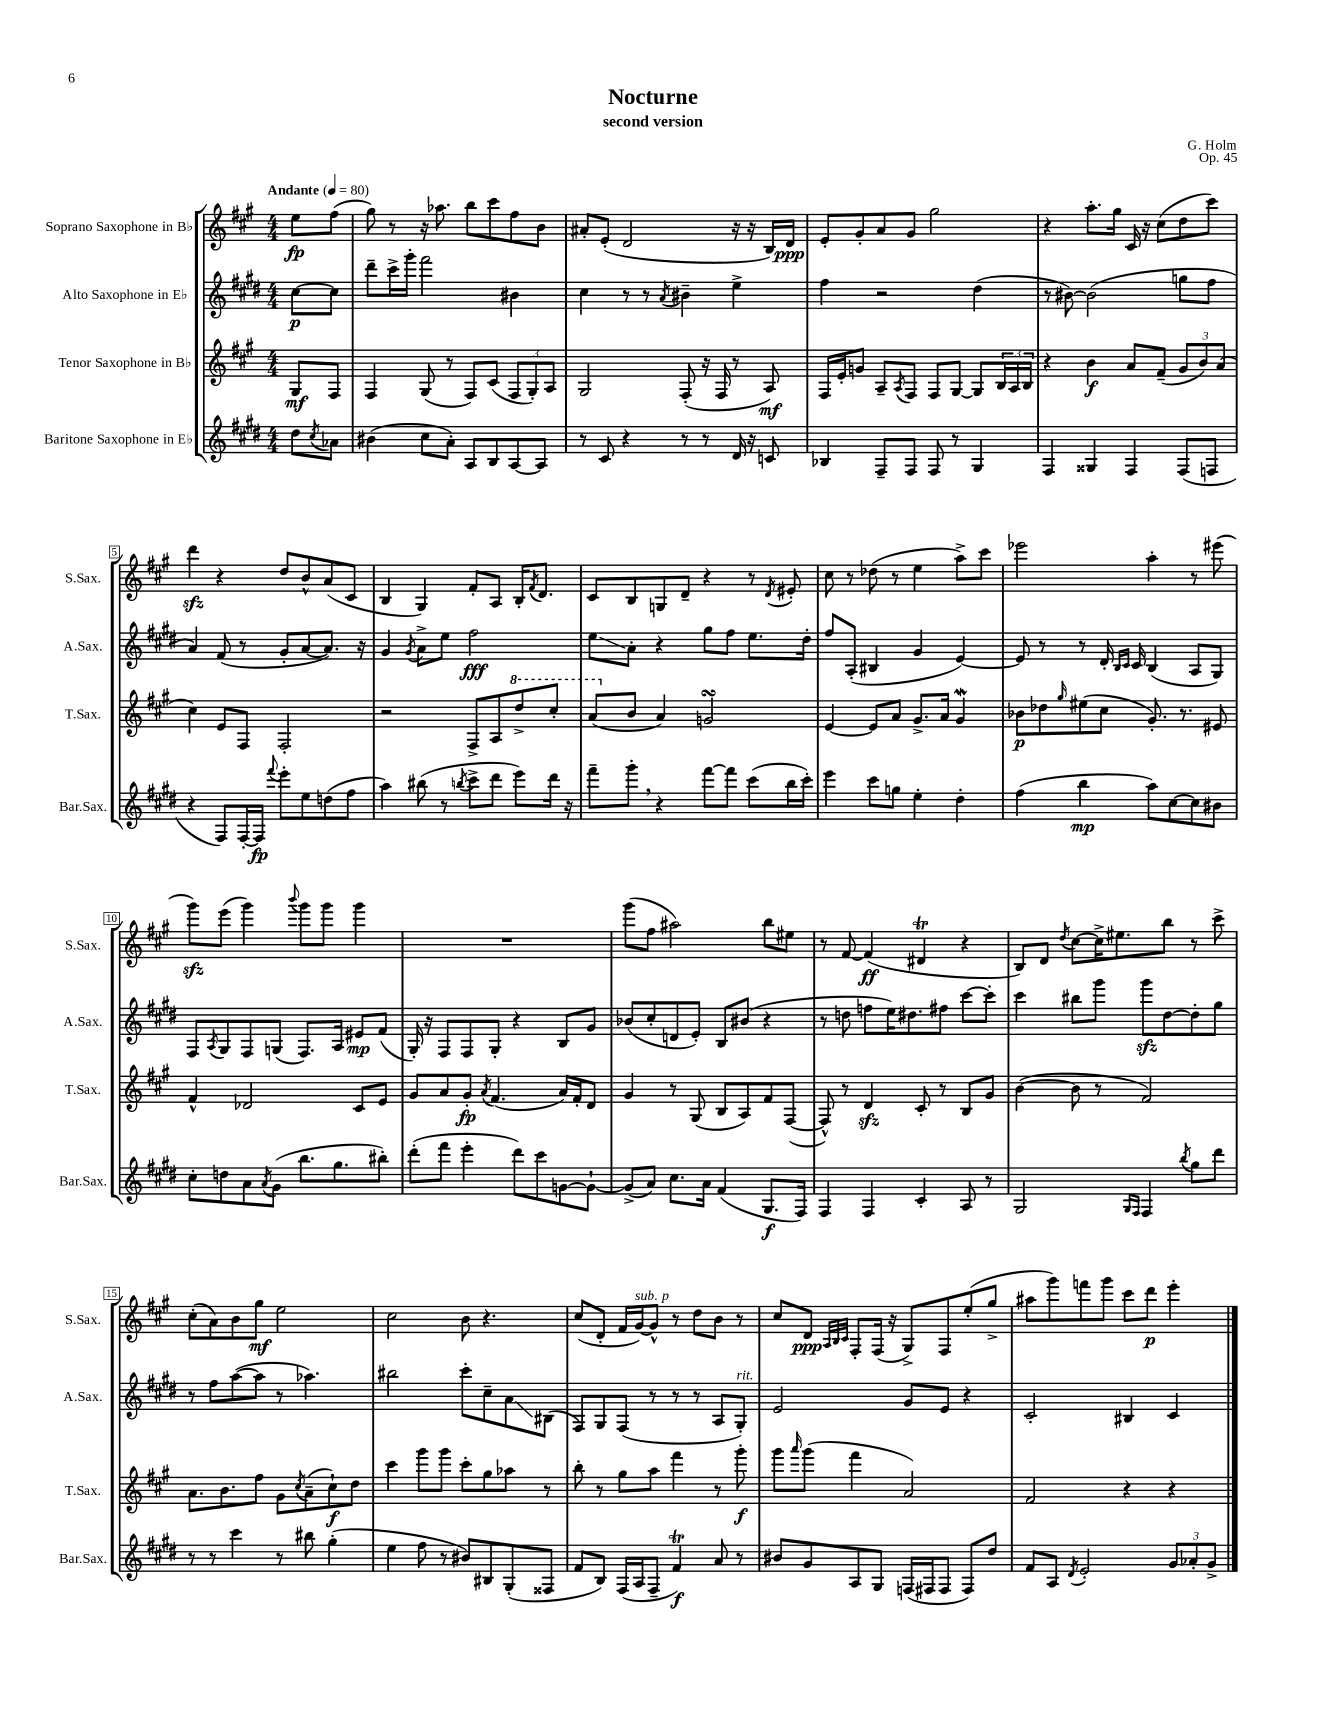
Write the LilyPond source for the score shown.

\header { title = "Nocturne" composer = "G. Holm" subtitle = "second version" opus = "Op. 45" }
<<
\new StaffGroup <<
\new Staff = "s0" \with { instrumentName = "Soprano Saxophone in Bb" shortInstrumentName = "S.Sax." } {
    \clef treble \key a \major \numericTimeSignature \time 4/4 \partial 4 \tempo "Andante" 4 = 80
    e''8\fp fis''8( |
    gis''8) r8 r16 aes''8. b''8 cis'''8 fis''8 b'8 |
    ais'8-. e'8-.( d'2 r16 r16 b16) d'16\ppp |
    e'8-. gis'8-. a'8 gis'8 gis''2 |
    r4 a''8.-. gis''16 cis'16 r16 cis''8( d''8 cis'''8) |
    d'''4\sfz r4 d''8 b'8-^ a'8( cis'8 |
    b4 gis4) fis'8-. a8 b16-. \acciaccatura { fis'8 } d'8. |
    cis'8 b8 g8 d'8-- r4 r8 \acciaccatura { d'8 } eis'8-. |
    cis''8 r8 des''8( r8 e''4 a''8->) cis'''8 |
    ees'''2 a''4-. r8 eis'''8( |
    gis'''8\sfz) e'''8( gis'''4) \appoggiatura { b'''8 } gis'''8 gis'''8 gis'''4 |
    R1 |
    gis'''8( fis''8 ais''2) b''8 eis''8 |
    r8 fis'8~ fis'4\ff( dis'4\trill r4 |
    b8) d'8 \acciaccatura { d''8 } cis''8~ cis''16-> eis''8. b''8 r8 cis'''8-> |
    cis''8-.( a'8) b'8 gis''8\mf e''2 |
    cis''2 b'8 r4. |
    cis''8( d'8-. fis'16 gis'16~^\markup { \italic "sub. p" }) gis'8-^ r8 d''8 b'8 r8 |
    cis''8 d'8\ppp \grace { a32 b32 cis'32 } fis8-. fis16( r16 gis8->) fis8 e''8-.( gis''8-> |
    ais''8 gis'''8) f'''8 gis'''8 cis'''8 d'''8\p e'''4-. \bar "|." |
}
\new Staff = "s1" \with { instrumentName = "Alto Saxophone in Eb" shortInstrumentName = "A.Sax." } {
    \clef treble \key e \major \numericTimeSignature \time 4/4 \partial 4
    cis''8~\p cis''8 |
    dis'''8-- cis'''16-> gis'''16-. fis'''2 bis'4 |
    cis''4 r8 r8 \acciaccatura { a'8 } bis'4-- e''4-> |
    fis''4 r2 dis''4( |
    r8 bis'8~) bis'2( g''8 fis''8 |
    a'4) fis'8( r8 gis'8-. a'8~ a'8.) r16 |
    gis'4 \acciaccatura { gis'8 } a'8-> e''8 fis''2\fff |
    e''8\glissando a'8-. r4 gis''8 fis''8 e''8. dis''16-. |
    fis''8 a8-.( bis4 gis'4 e'4~) |
    e'8 r8 r8 dis'16-. \grace { b16 cis'16 } cis'16 b4( a8 gis8) |
    fis8 \acciaccatura { a8 } gis8 fis8 g8( fis8.) a16 eis'8\mp fis'8( |
    gis16-.) r16 fis8 fis8 gis8-. r4 b8 gis'8 |
    bes'8( cis''8-. d'8 e'8-.) b8 bis'8( r4 |
    r8 d''8 f''8 e''16) dis''8. fis''8 cis'''8~ cis'''8-. |
    cis'''4 bis''8 gis'''8 gis'''8\sfz dis''8~ dis''8-. gis''8 |
    r8 fis''8 a''8~( a''8 r8 aes''4.) |
    bis''2 cis'''8-. cis''8-- a'8\glissando bis8( |
    fis8) gis8 fis8( r8 r8 r8 a8 gis8-.^\markup { \italic "rit." }) |
    e'2 gis'8 e'8 r4 |
    cis'2-. bis4 cis'4 \bar "|." |
}
\new Staff = "s2" \with { instrumentName = "Tenor Saxophone in Bb" shortInstrumentName = "T.Sax." } {
    \clef treble \key a \major \numericTimeSignature \time 4/4 \partial 4
    gis8\mf fis8 |
    fis4 gis8( r8 fis8) cis'8( \tuplet 3/2 { fis8 gis8-.) a8 } |
    gis2 fis8-.( r16 fis16 r8 a8\mf) |
    fis16 e'16-. g'8 a8-- \acciaccatura { a8 } fis8 fis8 gis8~ gis8 \tuplet 3/2 { b16 a16 b16 } |
    r4 b'4\f a'8 fis'8--( \tuplet 3/2 { gis'8 b'8) a'8( } |
    cis''4) e'8 fis8 fis2-. |
    r2 fis8-> a8 \ottava #1 d'''8-> cis'''8-. |
    a''8( \ottava #0 b'8 a'4) g'2\turn |
    e'4~ e'8 a'8 gis'8.-> a'16 gis'4\mordent |
    bes'8\p des''8 \grace { gis''16 } eis''8( cis''8 gis'8.-.) r8. eis'8 |
    fis'4-^ des'2 cis'8 e'8 |
    gis'8 a'8 gis'8-.\fp \acciaccatura { a'8 } fis'4.( a'16) fis'16-. d'8 |
    gis'4 r8 gis8( b8 a8) fis'8 fis8~( |
    fis8-^) r8 d'4\sfz cis'8-. r8 b8 gis'8 |
    b'4~( b'8 r8 fis'2) |
    a'8. b'8. fis''8 gis'8 \acciaccatura { cis''8 } a'8--( cis''8-!\f) d''8 |
    cis'''4 gis'''8 gis'''8 cis'''8-. gis''8 aes''8 r8 |
    b''8-. r8 gis''8 a''8 fis'''4 r8 gis'''8-.\f |
    gis'''8 \grace { a'''16 } gis'''8( fis'''4 a'2) |
    fis'2 r4 r4 \bar "|." |
}
\new Staff = "s3" \with { instrumentName = "Baritone Saxophone in Eb" shortInstrumentName = "Bar.Sax." } {
    \clef treble \key e \major \numericTimeSignature \time 4/4 \partial 4
    dis''8 \acciaccatura { cis''8 } aes'8 |
    bis'4( cis''8 a'8-.) a8 b8 a8~ a8 |
    r8 cis'8 r4 r8 r8 dis'16 r16 c'8 |
    bes4 fis8-- fis8 fis8 r8 gis4 |
    fis4 gisis4 fis4 fis8( f8 |
    r4 fis8) fis16~-. fis16\fp \appoggiatura { fis'''8 } e'''8-. e''8 d''8( fis''8 |
    a''4) bis''8( r8 \acciaccatura { b''8 } cis'''8-> dis'''8 e'''8) dis'''16 r16 |
    fis'''8-- gis'''8-. \breathe r4 fis'''8~ fis'''8 cis'''8( b''16 cis'''16-.) |
    e'''4 cis'''8 g''8 e''4-. dis''4-. |
    fis''4( b''4\mp a''8) cis''8~ cis''8 bis'8 |
    cis''8-. d''8 a'8 \acciaccatura { a'8 } gis'8( b''8. gis''8. bis''8-.) |
    dis'''8-.( fis'''8 e'''4-. dis'''8) cis'''8 g'8~ g'8~-! |
    g'8->( a'8) cis''8. a'16 fis'4( gis8.\f fis16) |
    fis4 fis4 cis'4-. a8 r8 |
    gis2 \grace { gis16 fis16 } fis4 \acciaccatura { b''8 } gis''8 dis'''8 |
    r8 r8 cis'''4 r8 bis''8 gis''4-.( |
    e''4 fis''8 r8 bis'8) bis8 gis8-.( fisis8 |
    fis'8 b8) fis16( a16 fis8-- fis'4\trill\f) a'8 r8 |
    bis'8 gis'8 a8 gis8 f16( fis16 fis8 fis8) dis''8 |
    fis'8 a8 \acciaccatura { dis'8 } e'2-. \tuplet 3/2 { gis'8 aes'8-. gis'8-> } \bar "|." |
}
>>
>>
\layout { \context { \Score \override BarNumber.stencil = #(make-stencil-boxer 0.1 0.3 ly:text-interface::print) } }
